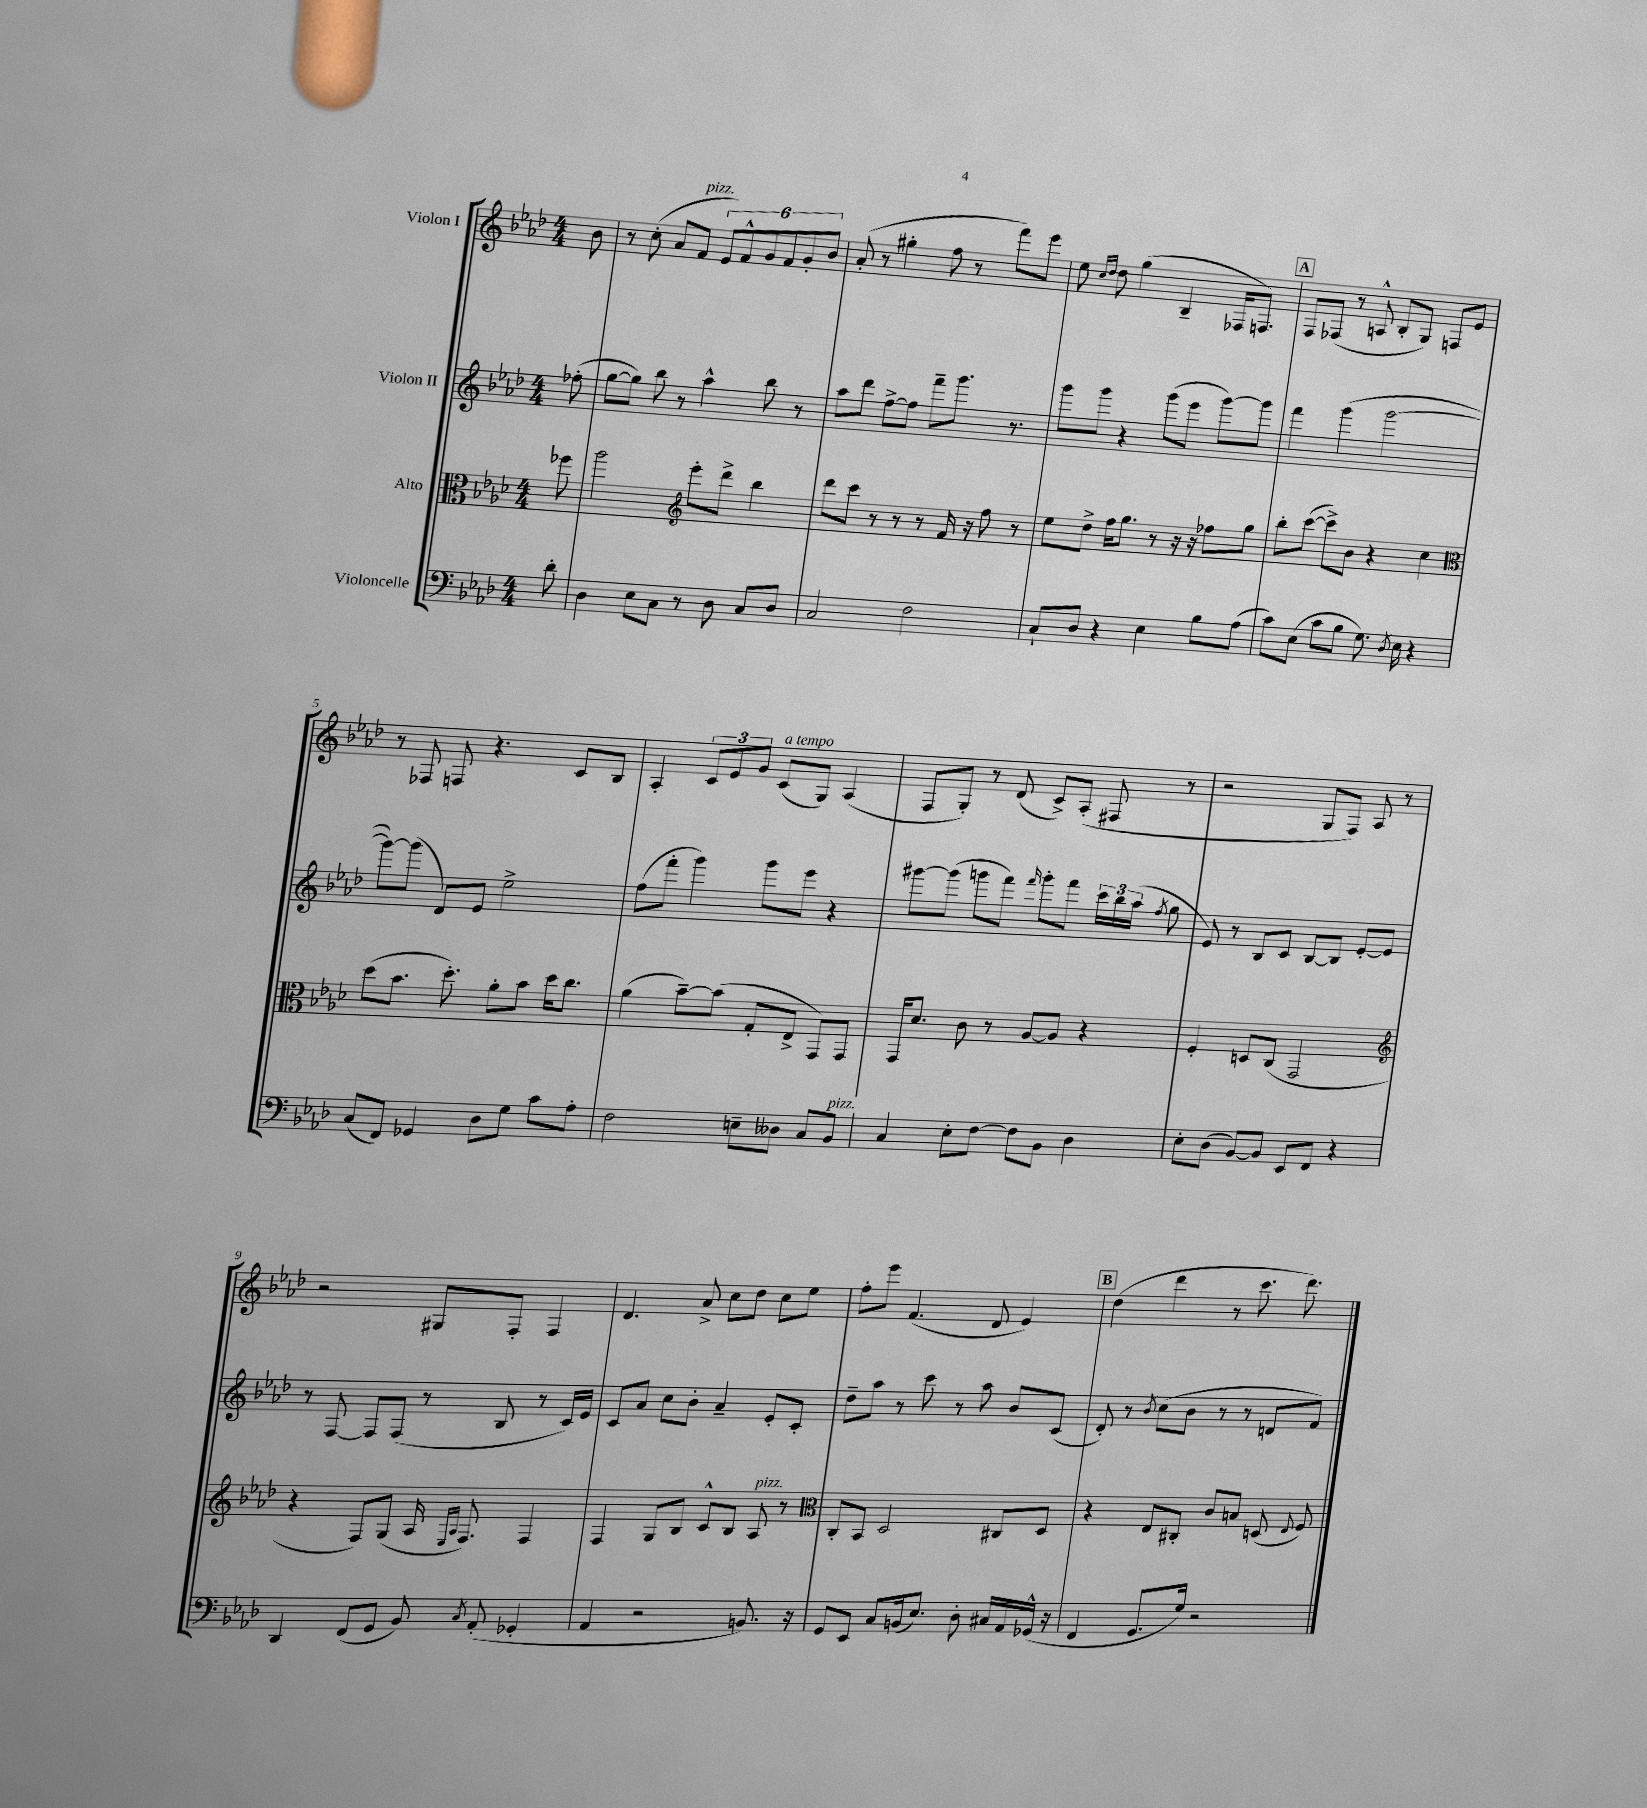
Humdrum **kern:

**kern	**kern	**kern	**kern
*part4	*part3	*part2	*part1
*staff4	*staff3	*staff2	*staff1
*I"Violoncelle	*I"Alto	*I"Violon II	*I"Violon I
*clefF4	*clefC3	*clefG2	*clefG2
*k[b-e-a-d-]	*k[b-e-a-d-]	*k[b-e-a-d-]	*k[b-e-a-d-]
*M4/4	*M4/4	*M4/4	*M4/4
=	=	=	=
8d-'\	8ff-X\	(8ff-X'\	8b-\
=1	=1	=1	=1
4D-\	2aa-\	[8gg\L	8r
.	.	8gg\J])	(8cc'\
8E-\L	.	8bb-\	8a-/L
!	!	!	!LO:TX:a:i:t=pizz.
8C\J	.	8r	8f/J
*	*clefG2	*	*
8r	8eee-'\L	4aa-^^\	12e-/L)
.	.	.	12f^^/
8D-\	8ddd-^\J	.	.
.	.	.	12g/
8C/L	4bb-\	8bb-\	12f/
.	.	.	12g'/
8D-/J	.	8r	.
.	.	.	12b-/J
=2	=2	=2	=2
2C/	8ddd-\L	8aa-\L	(8a-'/
.	8ccc\J	8ddd-\J	8r
.	8r	[8ff^\L	4gg#X'\
.	8r	8ff\J]	.
2F\	8r	8fff~\L	8ff\
.	16f/	8.ggg\J	8r
.	16r	.	.
.	8ff\	.	8fff\L)
.	.	8.r	.
.	8r	.	8eee-\J
=3	=3	=3	=3
8C`/L	8ee-\L	8ggg\L	8ee-\
.	.	.	16qqcc/LL
.	.	.	16qqdd-/JJ
8D-/J	8dd-^\J	8ggg\J	8dd-\
4r	16ff\KL	4r	(4gg\
.	8.gg\J	.	.
4E-\	8r	(8ggg\L	4B-~/
.	16r	8eee-\J	.
.	16r	.	.
8B-\L	8ff-X\L	[8ggg\L)	16F-X/KL
.	.	.	8.Fn/J)
(8A-\J	8gg\J	8ggg\J]	.
!!LO:REH:place=s1:t=A
=4	=4	=4	=4
8c\L)	8bb-'\L	4fff\	8F/L
(8E-\J	([8ccc\J	.	(8F-X/J
8c\L	8ccc^\L])	(4ggg\	8r
8B-\J	8b-\J	.	8An^^/
8.G\)	4r	[2ggg\	8B-'/L
.	.	.	8G/J)
8qD-/	.	.	.
16E-\	.	.	.
4r	4cc\	.	8Fn/L
.	.	.	8e-/J
!!LO:LB:g=z
=5	=5	=5	=5
*	*clefC3	*	*
(8C/L	(8dd-\L	8ggg\L_)	8r
8FF/J)	8.b-\J	(8ggg\J]	8F-X/
4GG-X/	.	8d-/L)	8Fn/
.	8.dd-'\)	.	.
.	.	8e-/J	4.r
8D-\L	8a-'\L	2ee-^\	.
8G\J	8b-\J	.	.
8c\L	16dd-\KL	.	8c/L
.	8.cc\J	.	.
8A-'\J	.	.	8B-/J
=6	=6	=6	=6
2F\	(4a-\	(8ff\L	4A-'/
.	.	8fff'\J	.
.	[8b-~\L)	4ggg\)	12c/L
.	.	.	12e-/
.	(8b-\J]	.	.
.	.	.	12g/J
!	!	!	!LO:TX:a:i:t=a tempo
8En~\L	8G'/L	8ggg\L	(8c/L
8D--X\J	8E-^/J	8eee-\J	8G/J)
8C/L	8GG/L)	4r	(4A-/
!LO:TX:a:i:t=pizz.	!	!	!
8BB-/J	8GG/J	.	.
=7	=7	=7	=7
4C/	16GG/KL	[8ggg#X\L	8F/L
.	8.d-/J	.	.
.	.	(8ggg#\J]	8G'/J)
8E-'\L	8c\	8gggn\L	8r
[8F\J	8r	8fff\J)	(8d-/
.	.	16qqfff/	.
8F\L]	[8A-/L	8ggg'\L	8c^/L)
8BB-\J	8A-/J]	8fff\J	(8A-'/J
4D-\	4r	24ccc\LL	8F#X/
.	.	24bb-\	.
.	.	(24aa-\JJ	.
.	.	8qff/	.
.	.	8gg\	8r
=8	=8	=8	=8
8E-'\L	4F'/	8e-/)	2r
(8D-\J	.	8r	.
[8BB-/L)	8Dn/L	8B-/L	.
8BB-/J]	(8C/J	8c/J	.
8EE-/L	2GG/	[8B-/L	8G/L
8FF/J	.	8B-/J]	8F/J)
4r	.	[8e-'/L	8A-/
.	.	8e-/J]	8r
!!LO:LB:g=z
=9	=9	=9	=9
*	*clefG2	*	*
4DD-/	4r	8r	2r
.	.	[8F/	.
(8FF/L	8F/L)	8F/L]	.
8GG/J	(8G/J	(8F/J	.
8BB-/)	16A-/	8r	8G#X/L
.	16qqE-/LL	.	.
.	16qqA-/JJ	.	.
.	8.F/)	.	.
8qC/	.	.	.
(8AA-'/	.	8B-/	8F'/J
4GG-X'/	4F/	8r	4F/
.	.	16c/LL)	.
.	.	16e-/JJ	.
=10	=10	=10	=10
4AA-/	4F/	8c/L	4.d-/
.	.	8a-/J	.
2r	8G/L	8cc\L	.
.	8B-/J	8b-'\J	8a-^/
.	8c^^/L	4a-~/	8cc\L
.	8B-/J	.	8dd-\J
!	!LO:TX:a:i:t=pizz.	!	!
8.BBn/)	8A-/	8e-'/L	8cc\L
.	8r	8c'/J	8ee-\J
16r	.	.	.
=11	=11	=11	=11
*	*clefC3	*	*
8GG/L	8C'/L	8dd-~\L	8ff'\L
8EE-/J	8BB-/J	8aa-\J	8eee-\J
8C/L	2D-/	8r	(4.f/
(16BBn/k	.	8ccc\	.
8.E-/J)	.	.	.
.	.	8r	.
8D-'\	.	8aa-\	8d-/
16C#X/LL	8C#X/L	8b-/L	4e-/)
16AA-/	.	.	.
(16GG-X^^/JJ	8D-/J	(8c/J	.
16r	.	.	.
!!LO:REH:place=s1:t=B
=12	=12	=12	=12
4FF/	4r	8d-'/)	(4dd-\
.	.	8r	.
.	.	8qb-/	.
8.GG/L	8E-/L	(8cc\L	4ddd-\
.	8C#X'/J	8b-\J	.
16G/Jk)	.	.	.
2r	8c/L	8r	8r
.	8Bn/J	8r	8.ccc\
.	(8Dn/	8dn/L	.
.	.	.	8.ddd-\)
.	8qqE-/	.	.
.	8F/)	8f/J)	.
==	==	==	==
*-	*-	*-	*-
